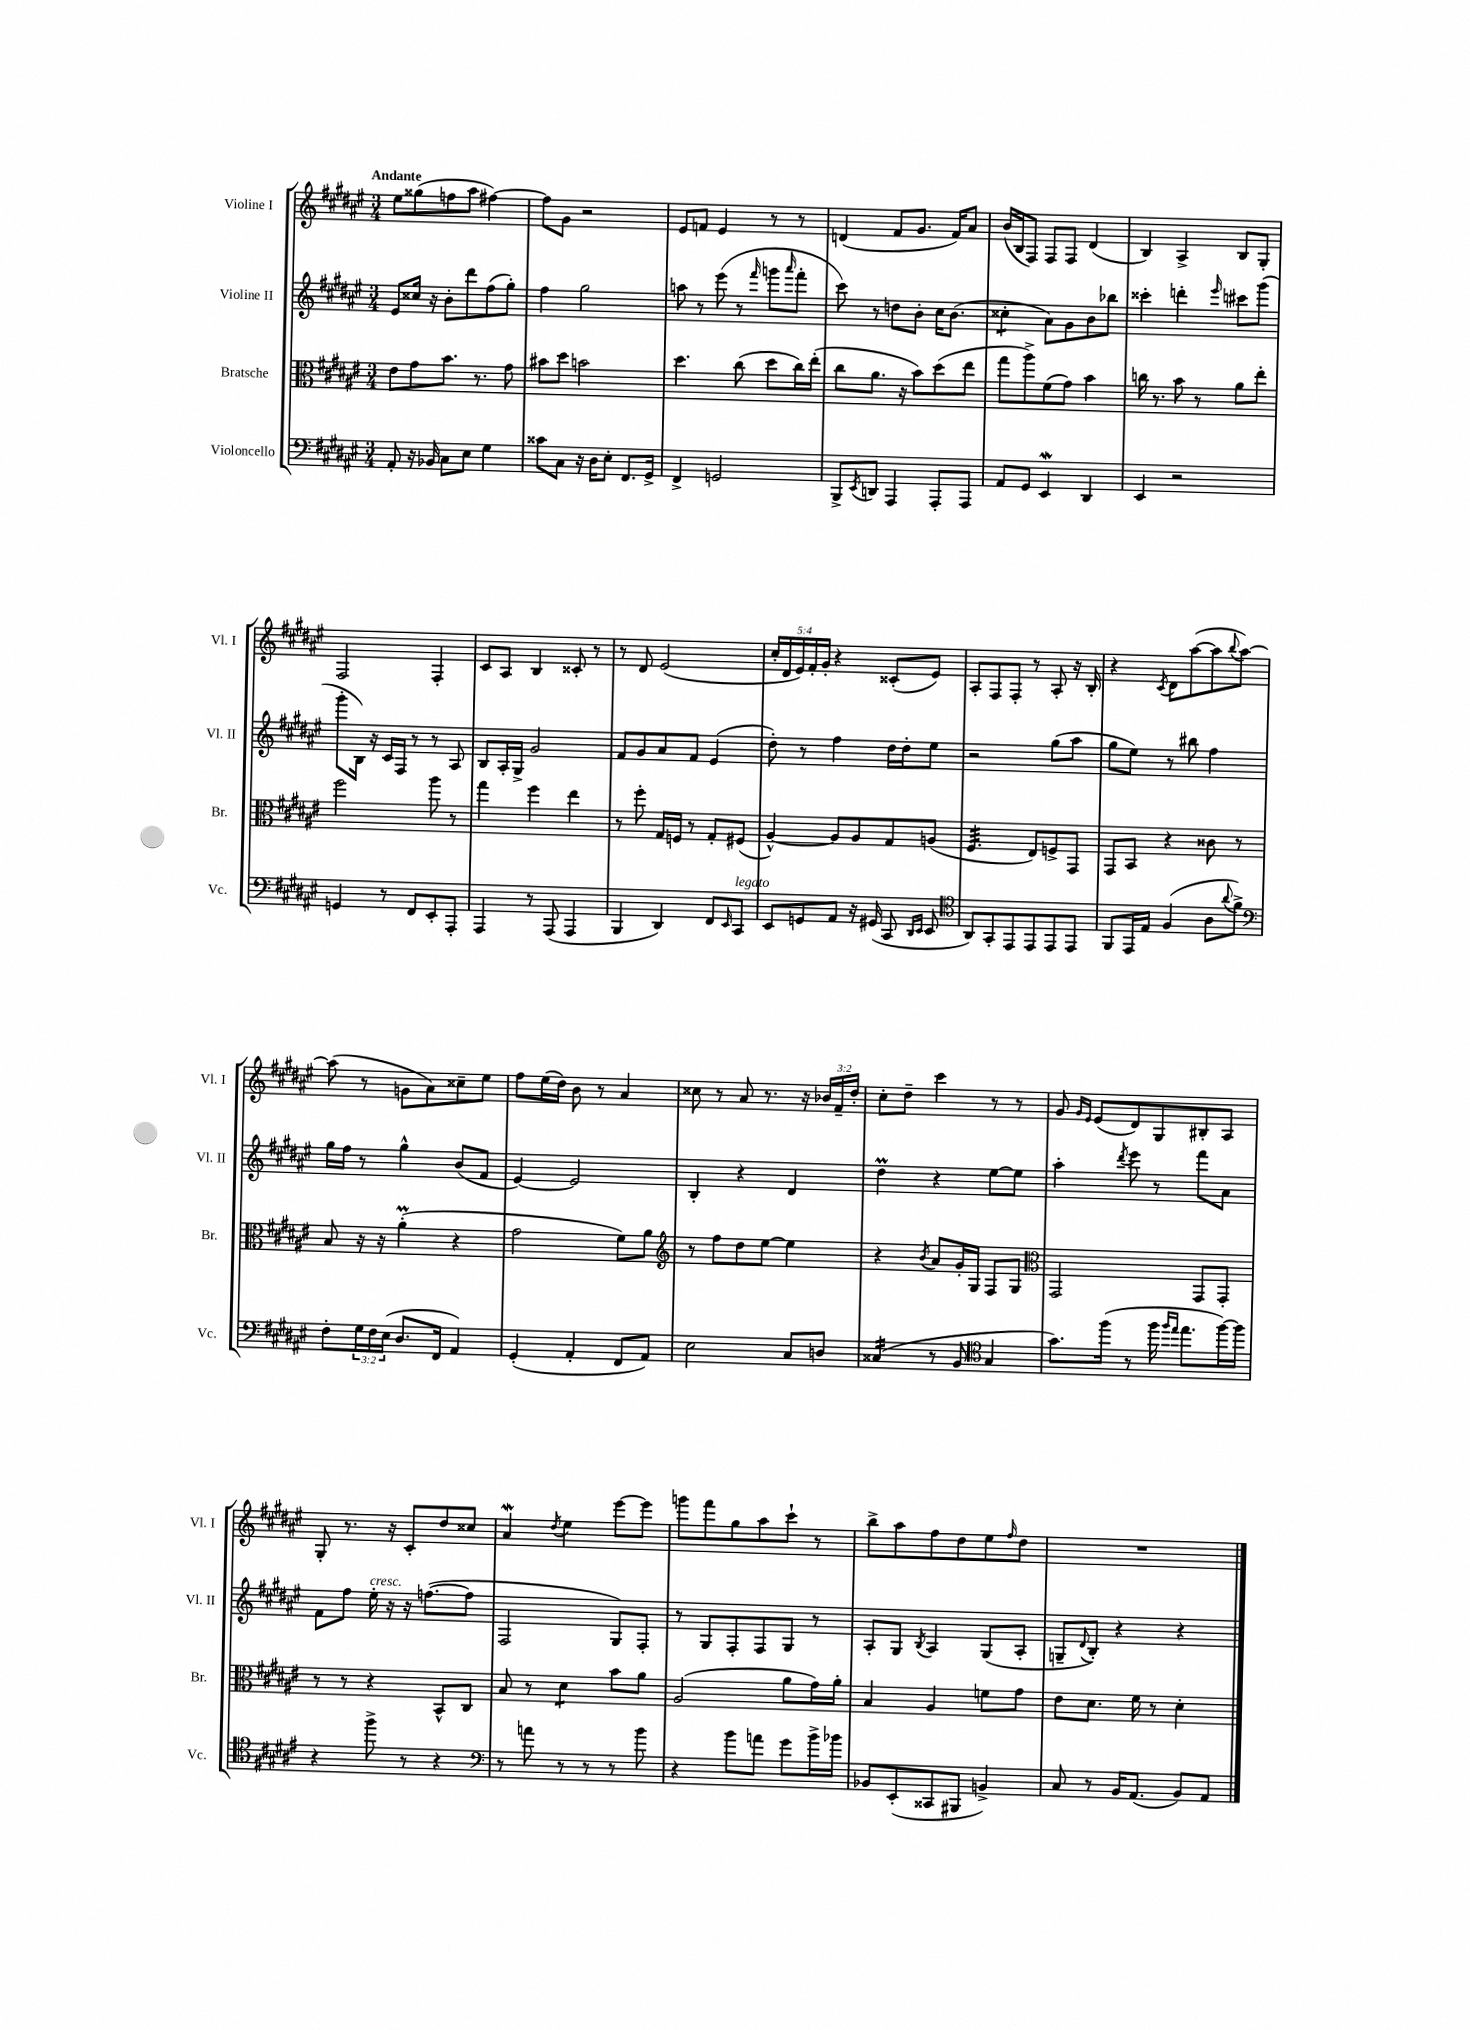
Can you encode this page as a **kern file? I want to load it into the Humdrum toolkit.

**kern	**kern	**kern	**kern
*staff4	*staff3	*staff2	*staff1
*clefF4	*clefC3	*clefG2	*clefG2
*k[f#c#g#d#a#e#]	*k[f#c#g#d#a#e#]	*k[f#c#g#d#a#e#]	*k[f#c#g#d#a#e#]
*M3/4	*M3/4	*M3/4	*M3/4
8AA#'	8e#	8e#	8ee#
16r	8g#	16cc##	(8gg##
16BB-	.	16r	.
8C#	8.b	8b'	8ff
8E#	.	8ddd#	8aa#
.	8.r	.	.
4G#	.	(8ff#	[4ff#)
.	8g#	8gg#')	.
=	=	=	=
8c##	8b#	4ff#	8ff#]
8C#	8dd#	.	8g#
16r	2b	2gg#	2r
16D#	.	.	.
8E#'	.	.	.
8.FF#	.	.	.
16GG#^	.	.	.
=	=	=	=
4FF#^	4.dd#	8aa	8e#
.	.	8r	8f
2GG	.	(8eee#	4e#
.	(8cc#	8r	.
.	.	16qqfff#	.
.	8dd#	8ggg	8r
.	.	16qqaaa#	.
.	16cc#)	8fff#'	8r
.	(16ee#'	.	.
=	=	=	=
8BBB^	8cc#	8ccc#)	(4d
8qEE#	.	.	.
8DD	8.a#	8r	.
4AAA#	.	8dd	8f#
.	16r	.	.
.	8b)	8b'	8.g#
8AAA#'	(8dd#	16cc#	.
.	.	(8.b	16f#)
8AAA#	8ee#	.	8a#
=	=	=	=
8AA#	8gg#	4cc##'	(16b
.	.	.	16B
8GG#	8aa#^)	.	8F#)
4EE#	(8f#	8a#)	8F#
.	8g#)	8g#	8F#
4DD#	4b	8b	(4d#
.	.	8bb-	.
=	=	=	=
4EE#	16cc	4ccc##'	4B)
.	8.r	.	.
2r	8b	4ddd'	4A#^
.	8r	.	.
.	.	16qqeee#	.
.	8a#	8ccc#	8B
.	8ee#'	(8ggg#	8G#'
=	=	=	=
4GG	2ff#	8ggg#'	2F#
.	.	16B)	.
.	.	16r	.
8r	.	16c#	.
.	.	16F#	.
8FF#	.	8r	.
8EE#'	8aa#	8r	4F#'
8AAA#'	8r	8A#	.
=	=	=	=
4AAA#	4gg#	8B	8c#
.	.	16A#'	8A#
.	.	16G#^	.
8r	4ff#	2g#	4B
(8AAA#	.	.	.
4AAA#	4ee#	.	8c##'
.	.	.	8r
=	=	=	=
4BBB	8r	8f#	8r
.	8ff#'	8g#	8d#
4DD#)	16G#	8a#	(2e#
.	16F	.	.
.	8r	8f#	.
8FF#	8G#'	(4e#	.
16qqEE#	.	.	.
8CC#	(8F#	.	.
=	=	=	=
8EE#	[4A#^^)	8dd#')	20cc#'
.	.	.	20d#
.	.	.	20e#)
8GG	.	8r	.
.	.	.	20f#'
.	.	.	20g#'
8AA#	8A#]	4ff#	4r
16r	8A#	.	.
(16GG#	.	.	.
8CC#	8G#	16dd#	(8c##'
.	.	16dd#'	.
16qqDD#	.	.	.
16qqEE#	.	.	.
8EE#	(8A	8ee#	8e#)
=	=	=	=
*clefC4	*	*	*
8AA#)	4.F#	2r	8A#'
8GG#'	.	.	8F#
8EE#	.	.	8F#'
8EE#	8E#)	.	8r
8EE#	8F^	(8gg#	8A#'
8EE#	8GG#	8aa#	16r
.	.	.	16B'
=	=	=	=
8FF#	8GG#	8gg#	4r
16EE#	8BB	8ee#)	.
16E#	.	.	.
.	.	.	8qc#
(4F#	4r	8r	8d#
.	.	8bb#	([8aa#
8A#	8c##	4ff#	8aa#]
8qqa#	.	.	8qqbb
8f#^)	8r	.	[8aa#)
=	=	=	=
*clefF4	*	*	*
8F#'	8B	16gg#	(8aa#]
.	.	16ff#	.
24G#	16r	8r	8r
24F#	.	.	.
.	16r	.	.
(24E#	.	.	.
8.D#	(4a#'	4gg#^^	8g
.	.	.	8a#)
16FF#	.	.	.
4AA#)	4r	(8b	8cc##~
.	.	8f#	8ee#
=	=	=	=
(4GG#'	2g#	[4e#)	8ff#
.	.	.	(16ee#
.	.	.	16dd#)
4AA#'	.	2e#]	8b
.	.	.	8r
8FF#	8f#)	.	4a#
8AA#)	8a#	.	.
=	=	=	=
*	*clefG2	*	*
2E#	8r	4B'	8cc##
.	8ff#	.	8r
.	8dd#	4r	8a#
.	[8ee#	.	8.r
8C#	4ee#]	4d#	.
.	.	.	16r
8D	.	.	24b-
.	.	.	24f#~
.	.	.	24dd#'
=	=	=	=
(4C##	4r	4dd#	8cc#'
.	.	.	8dd#~
.	8qb	.	.
8r	8a#	4r	4ccc#
8BB	16g#'	.	.
.	16G#	.	.
*clefC4	*	*	*
4G#	8F#	[8ee#	8r
.	8G#	8ee#]	8r
=	=	=	=
*	*clefC3	*	*
8.g#)	2GG#	4aa#'	8g#
.	.	.	16qqg#
.	.	.	16qqe#
.	.	.	(8e#
(16ff#	.	.	.
.	.	8qddd#	.
8r	.	8eee#	8d#)
16ff#	.	8r	8G#
16qqff#	.	.	.
16qqee#	.	.	.
8.ee#	.	.	.
.	8GG#	8fff#	8B#'
[16ff#)	8GG#'	8a#	8A#
16ff#]	.	.	.
=	=	=	=
4r	8r	8f#	8G#'
.	8r	8ff#	8.r
8ff#^	4r	16ee#'	.
.	.	16r	16r
8r	.	16r	8c#'
.	.	([8.ff	.
4r	8BB^^	.	8dd#
.	8C#	8ff]	8cc##
=	=	=	=
*clefF4	*	*	*
8r	8B	2F#	4a#
8a	8r	.	.
.	.	.	8qdd#
8r	4d#	.	4ee#
8r	.	.	.
8r	8b	8G#)	[8eee#
8b	8a#	8F#'	8eee#]
=	=	=	=
4r	(2A#	8r	8ggg
.	.	8G#	8fff#
8b	.	8F#'	8gg#
8a	.	8F#	8aa#
8g#	8a#	8G#	8ccc#`
16b^	16g#)	8r	8r
16b-	16a#'	.	.
=	=	=	=
8BB-	4B	8A#'	8bb^
(8EE#'	.	8G#	8aa#
.	.	8qB	.
8CC##	4A#	4A#	8ff#
8BBB#	.	.	8dd#
4BB^)	8f	(8G#	8ee#
.	.	.	16qqff#
.	8g#	8A#'	8dd#
=	=	=	=
8C#	8e#	8G~	2.r
.	.	8qqd#	.
8r	8.d#	8B')	.
16BB	.	4r	.
(8.AA#	16f#	.	.
.	8r	.	.
8BB)	4d#'	4r	.
8AA#	.	.	.
==	==	==	==
*-	*-	*-	*-
